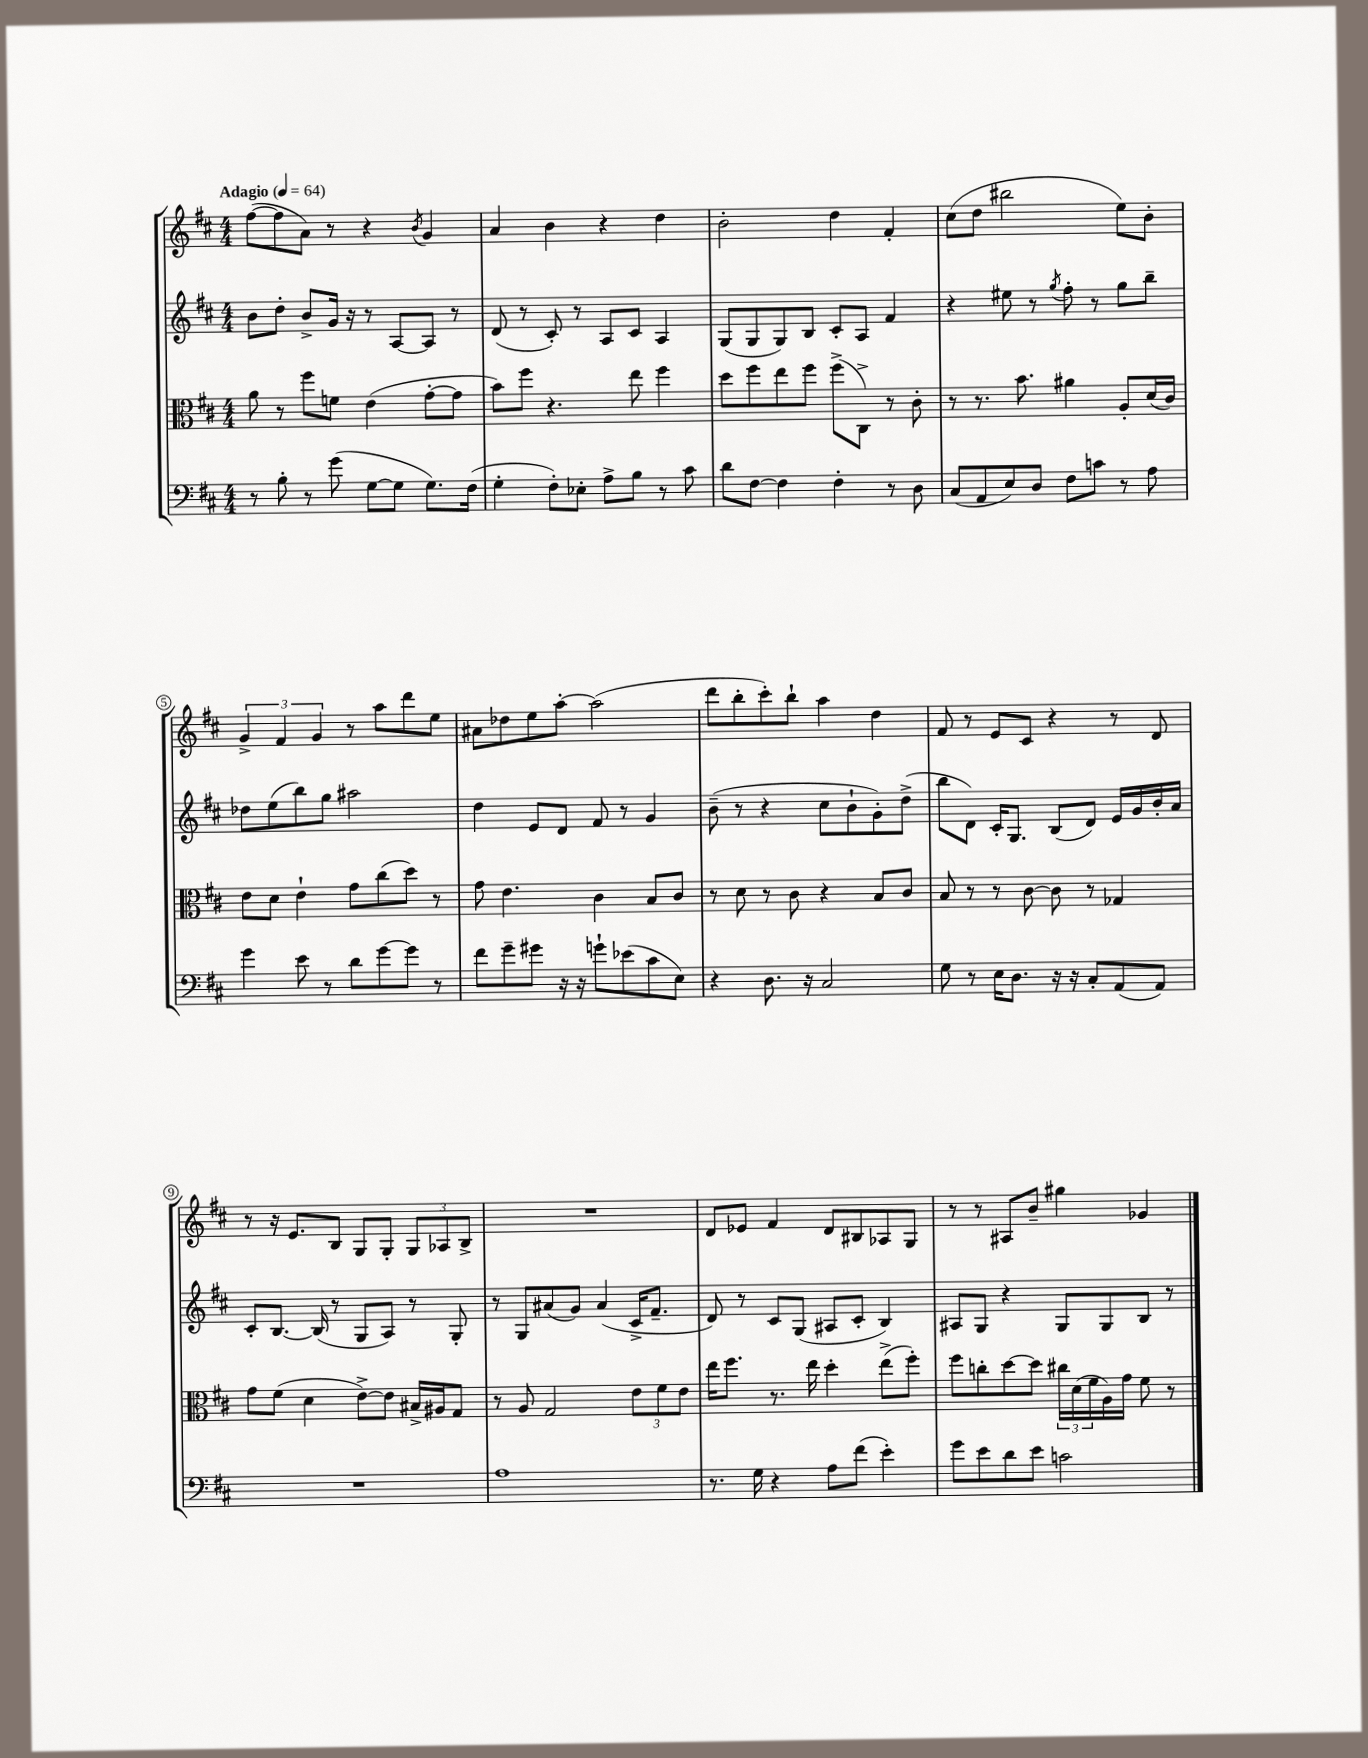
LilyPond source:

<<
\new StaffGroup <<
\new Staff = "s0" {
    \clef treble \key d \major \numericTimeSignature \time 4/4 \tempo "Adagio" 4 = 64
    fis''8~( fis''8 a'8) r8 r4 \acciaccatura { b'8 } g'4 |
    a'4 b'4 r4 d''4 |
    b'2-. d''4 fis'4-. |
    cis''8( d''8 bis''2 e''8) b'8-. |
    \tuplet 3/2 { g'4-> fis'4 g'4 } r8 a''8 d'''8 e''8 |
    ais'8 des''8 e''8 a''8~-. a''2( |
    d'''8 b''8-. cis'''8-.) b''8-! a''4 d''4 |
    fis'8 r8 e'8 cis'8 r4 r8 d'8 |
    r8 r16 e'8. b8 g8 g8-. \tuplet 3/2 { g8 aes8 b8-> } |
    R1 |
    d'8 ees'8 fis'4 d'8 bis8 aes8 g8 |
    r8 r8 ais8 b'8-- gis''4 ges'4 \bar "|." |
}
\new Staff = "s1" {
    \clef treble \key d \major \numericTimeSignature \time 4/4
    b'8 d''8-. b'8-> g'16 r16 r8 a8~ a8 r8 |
    d'8( r8 cis'8-.) r8 a8 cis'8 a4 |
    g8( g8 g8) b8 cis'8-. a8 fis'4 |
    r4 eis''8 r8 \acciaccatura { g''8 } fis''8-. r8 g''8 b''8-- |
    des''8 e''8( b''8) g''8 ais''2 |
    d''4 e'8 d'8 fis'8 r8 g'4 |
    b'8--( r8 r4 cis''8 b'8-! g'8-.) d''8->( |
    b''8 d'8) cis'16-. g8. b8( d'8) e'16 g'16 b'16-. a'16 |
    cis'8-. b8.~ b16( r8 g8 a8) r8 g8-. |
    r8 g8 ais'8( g'8) ais'4( cis'16-> fis'8.-- |
    d'8) r8 cis'8 g8( ais8 cis'8-. b4) |
    ais8 g8 r4 g8 g8 b8 r8 \bar "|." |
}
\new Staff = "s2" {
    \clef alto \key d \major \numericTimeSignature \time 4/4
    a'8 r8 fis''8 f'8 e'4( g'8~-. g'8 |
    b'8) fis''8 r4. e''8 fis''4 |
    d''8 fis''8 e''8 fis''8 fis''8->( cis8->) r8 cis'8-. |
    r8 r8. b'8. ais'4 a8-. d'16( cis'16) |
    e'8 d'8 e'4-! g'8 cis''8( d''8) r8 |
    g'8 e'4. cis'4 b8 cis'8 |
    r8 d'8 r8 cis'8 r4 b8 cis'8 |
    b8 r8 r8 cis'8~ cis'8 r8 ges4 |
    g'8 fis'8( d'4 e'8~->) e'8 bis16-> ais16 g8 |
    r8 a8 g2 \tuplet 3/2 { e'8 fis'8 e'8 } |
    e''16 fis''8. r8. e''16 d''4-. e''8->( fis''8-.) |
    fis''8 c''8-. d''8~ d''8 \tuplet 3/2 { cis''16 d'16( fis'16 } a16) g'16 fis'8 r8 \bar "|." |
}
\new Staff = "s3" {
    \clef bass \key d \major \numericTimeSignature \time 4/4
    r8 b8-. r8 g'8( g8~ g8 g8.) fis16( |
    g4-. fis8-.) ees8-. a8-> b8 r8 cis'8 |
    d'8 fis8~ fis4 fis4-. r8 d8 |
    cis8( a,8 e8) d8 fis8 c'8 r8 a8 |
    g'4 e'8 r8 d'8 g'8~ g'8 r8 |
    fis'8 g'8-- gis'8 r16 r16 g'8-! ees'8( cis'8 e8) |
    r4 d8. r16 cis2 |
    g8 r8 e16 d8. r16 r16 cis8-. a,8( a,8) |
    R1 |
    a1 |
    r8. g16 r4 a8 fis'8( e'4-.) |
    g'8 e'8 d'8 e'8 c'2 \bar "|." |
}
>>
>>
\layout { \context { \Score \override BarNumber.stencil = #(make-stencil-circler 0.1 0.3 ly:text-interface::print) } }
